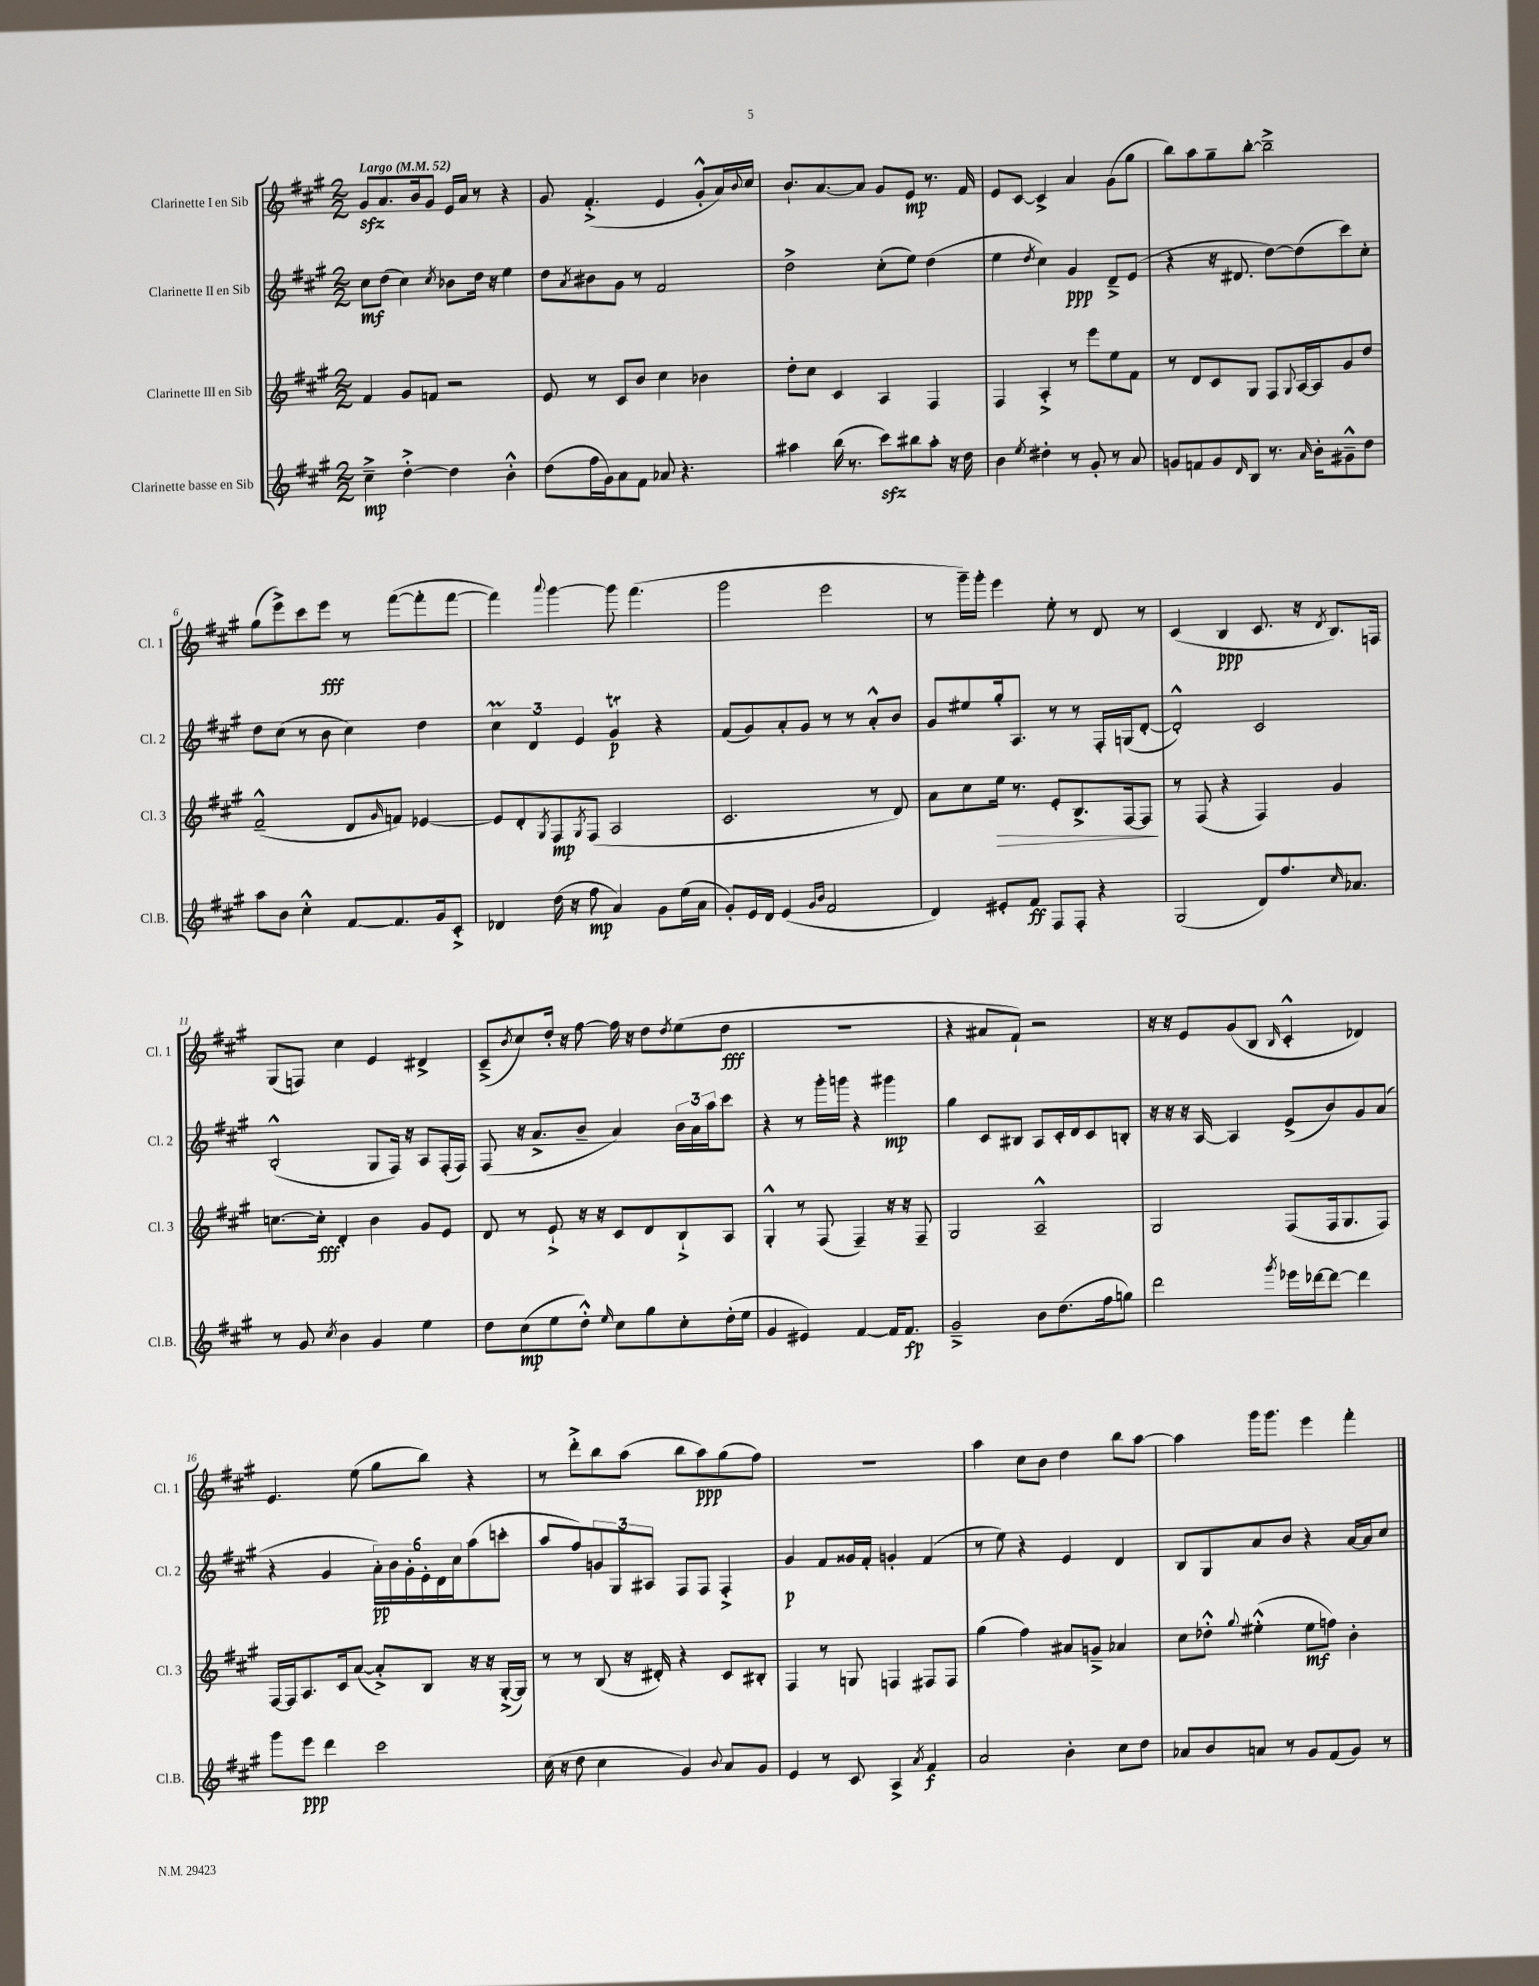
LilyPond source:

<<
\new StaffGroup <<
\new Staff = "s0" \with { instrumentName = "Clarinette I en Sib" shortInstrumentName = "Cl. 1" } {
    \clef treble \key a \major \numericTimeSignature \time 2/2 \tempo "Largo" 4 = 52
    gis'8\sfz a'8. b'16 gis'8 e'16 a'16 r8 r4 |
    gis'8 fis'4.-.->( e'4 gis'8-.-^ a'16) \appoggiatura { b'8 } cis''16 |
    b'8.-! a'8.~ a'8 gis'8 e'8\mp r8. fis'16 |
    e'8 cis'8~ cis'4-> a'4 gis'8( gis''8 |
    b''8) a''8 gis''8-- b''8~-. b''2---> |
    gis''8( e'''8->) cis'''8 e'''8\fff r8 fis'''8~( fis'''8-. fis'''8~ |
    fis'''4) \appoggiatura { a'''8 } gis'''4~ gis'''8 fis'''4.( |
    gis'''2 e'''2 |
    r8 gis'''16--) gis'''16-. e'''4 e''8-. r8 d'8 r8 |
    cis'4( b4\ppp cis'8. r16 \acciaccatura { d'8 } b8.) f16 |
    gis8( f8) cis''4 e'4 dis'4-> |
    cis'8--->( \acciaccatura { b'8 } cis''8) d''16-. r16 fis''8~ fis''16 r16 d''8 \acciaccatura { d''8 } e''8( d''8\fff |
    R1 |
    r4 ais'8 fis'8-!) r2 |
    r16 r16 e'8 gis'8( b8 \grace { b16 } cis'4-.-^ des'4) |
    e'4. e''8( gis''8 b''8) r4 |
    r8 d'''8-.-> b''8 a''8( b''8 a''8\ppp) gis''8( fis''8) |
    R1 |
    a''4 cis''8 b'8 d''4 b''8 a''8~ |
    a''4 gis'''16 gis'''8. e'''4 fis'''4-. \bar "|." |
}
\new Staff = "s1" \with { instrumentName = "Clarinette II en Sib" shortInstrumentName = "Cl. 2" } {
    \clef treble \key a \major \numericTimeSignature \time 2/2
    cis''8\mf d''8( cis''4) \acciaccatura { cis''8 } bes'8 d''16 r16 e''4 |
    d''8 \acciaccatura { a'8 } bis'8 gis'8 r8 fis'2 |
    d''2-> cis''8-.( e''8) d''4( |
    e''4 \acciaccatura { d''8 } cis''4) gis'4\ppp d'8---> e'8( |
    r4 r16 dis'8. d''8~) d''8( cis'''8) cis''8-. |
    d''8 cis''8( r8 b'8 cis''4) d''4 |
    \tuplet 3/2 { cis''4\prall d'4 e'4 } gis'4\trill\p r4 |
    fis'8( gis'8) a'8-. gis'8 r8 r8 a'8-.-^ b'8 |
    gis'8 eis''8 gis''16-. a8. r8 r8 fis16-. g16( d'8~-. |
    d'2-.-^) cis'2 |
    b2-.-^( gis8 fis16) r16 a8 fis16-.( fis16) |
    fis8( r16 a'8.-> b'8-- a'4) \tuplet 3/2 { b'16 a'16 a''16 } cis'''8 |
    r4 r8 gis'''16-. g'''16 r4 gis'''4\mp |
    gis''4 cis'8 bis8 a8 cis'16-. d'16 cis'8 b8-. |
    r16 r16 r16 a16~ a4 e'8->( b'8) gis'8 a'8( |
    r4 gis'4 \tuplet 6/4 { a'16-.\pp) b'16 gis'16-. e'16-. d'16 cis''16 } a''8( c'''8-. |
    a''8 fis''8) \tuplet 3/2 { g'8 gis8 ais8 } fis8 fis8 fis4-.-> |
    gis'4\p fis'8 gisis'16 fis'16-. g'4-. fis'4( |
    r8 e''8) r4 e'4 d'4 |
    b8 gis8 a'8 b'8 r4 a'16~ a'16 cis''8 \bar "|." |
}
\new Staff = "s2" \with { instrumentName = "Clarinette III en Sib" shortInstrumentName = "Cl. 3" } {
    \clef treble \key a \major \numericTimeSignature \time 2/2
    fis'4 gis'8 f'8 r2 |
    e'8 r8 cis'8 b'8 cis''4 bes'4 |
    d''8-. cis''8 cis'4 a4 fis4 |
    fis4 a4-.-> r8 e'''8 e''8 fis'8 |
    r8 d'8 cis'8 gis8 fis8 \appoggiatura { gis8 } a16~ a16 gis'8 d''8 |
    fis'2---^( d'8 \grace { gis'16 } f'8) ees'4~ |
    ees'8 d'8-. \acciaccatura { gis8 } fis8\mp \acciaccatura { gis8 } fis8( a2 |
    cis'2. r8 d'8) |
    a'8 cis''8 e''16\> r8. e'8-. b8.-> fis16~ fis8\! |
    r8 fis8( r4 fis4) gis'4 |
    c''8.~ c''16-.\fff d'4-. b'4 gis'8 e'8 |
    d'8 r8 e'8-!-> r16 r16 cis'8 d'8 b8-!-> a8 |
    gis4-.-^ r8 fis8( fis4--) r16 r16 fis8-- |
    gis2 a2---^ |
    gis2 fis8( fis16 gis8. fis8) |
    fis16~ fis16 a8. cis'16 a'8~( a'8-.->) b8 r16 r16 gis16~-.->( gis16) |
    r8 r8 b8( r16 dis'16-.) r4 cis'8 bis8-. |
    fis4 r8 g8 f4 fis8 fis8 |
    gis''4( fis''4) ais'8 g'8---> aes'4 |
    cis''8 des''8-.-^ \appoggiatura { gis''8 } eis''4-.-^( eis''8\mf f''8) b'4-. \bar "|." |
}
\new Staff = "s3" \with { instrumentName = "Clarinette basse en Sib" shortInstrumentName = "Cl.B." } {
    \clef treble \key a \major \numericTimeSignature \time 2/2
    cis''4--->\mp d''4~-.-> d''4 b'4-.-^ |
    d''8( fis''16 gis'16) a'8 fis'8 aes'8 r4. |
    ais''4 b''16( r8. cis'''8\sfz) bis''8 ais''8-. r16 d''16 |
    b'4 \acciaccatura { e''8 } dis''4-. r8 gis'8-. r8 a'8 |
    g'8 f'8 g'8 \grace { d'16 } b8 r8. \grace { a'16 } b'16-. gis'8---^ d''8 |
    a''8 b'8 cis''4-.-^ fis'8~ fis'8. gis'16 cis'8-.-> |
    des'4 d''16( r16 fis''8\mp a'4) gis'8 e''16( a'16 |
    gis'8-.) e'16 d'16 e'4( \grace { gis'16 b'16 } fis'2 |
    d'4) eis'8-. fis'8\ff fis8 fis8-. r4 |
    gis2( d'8) fis''8. \grace { cis''16 } aes'8. |
    r8 gis'8 \acciaccatura { cis''8 } b'4 gis'4 e''4 |
    d''8 cis''8\mp( e''8 d''8-.-^) \grace { e''16 } cis''8 gis''8 cis''8-. d''16-.( e''16 |
    gis'4 eis'4) fis'4~ fis'16 fis'8.\fp |
    gis'2---> b'8 d''8.( fis''16 g''8) |
    d'''2 \acciaccatura { gis'''8 } ees'''16 des'''16~ des'''8~ des'''4 |
    gis'''8 e'''8\ppp d'''4 cis'''2 |
    cis''16( r16 d''8 cis''4 gis'4) \appoggiatura { b'8 } a'8 gis'8 |
    e'4 r8 cis'8 a4-> \acciaccatura { a'8 } fis'4\f |
    a'2 b'4-. cis''8 d''8 |
    aes'8 b'8 a'8 r8 gis'8 fis'8( gis'8) r8 \bar "|." |
}
>>
>>
